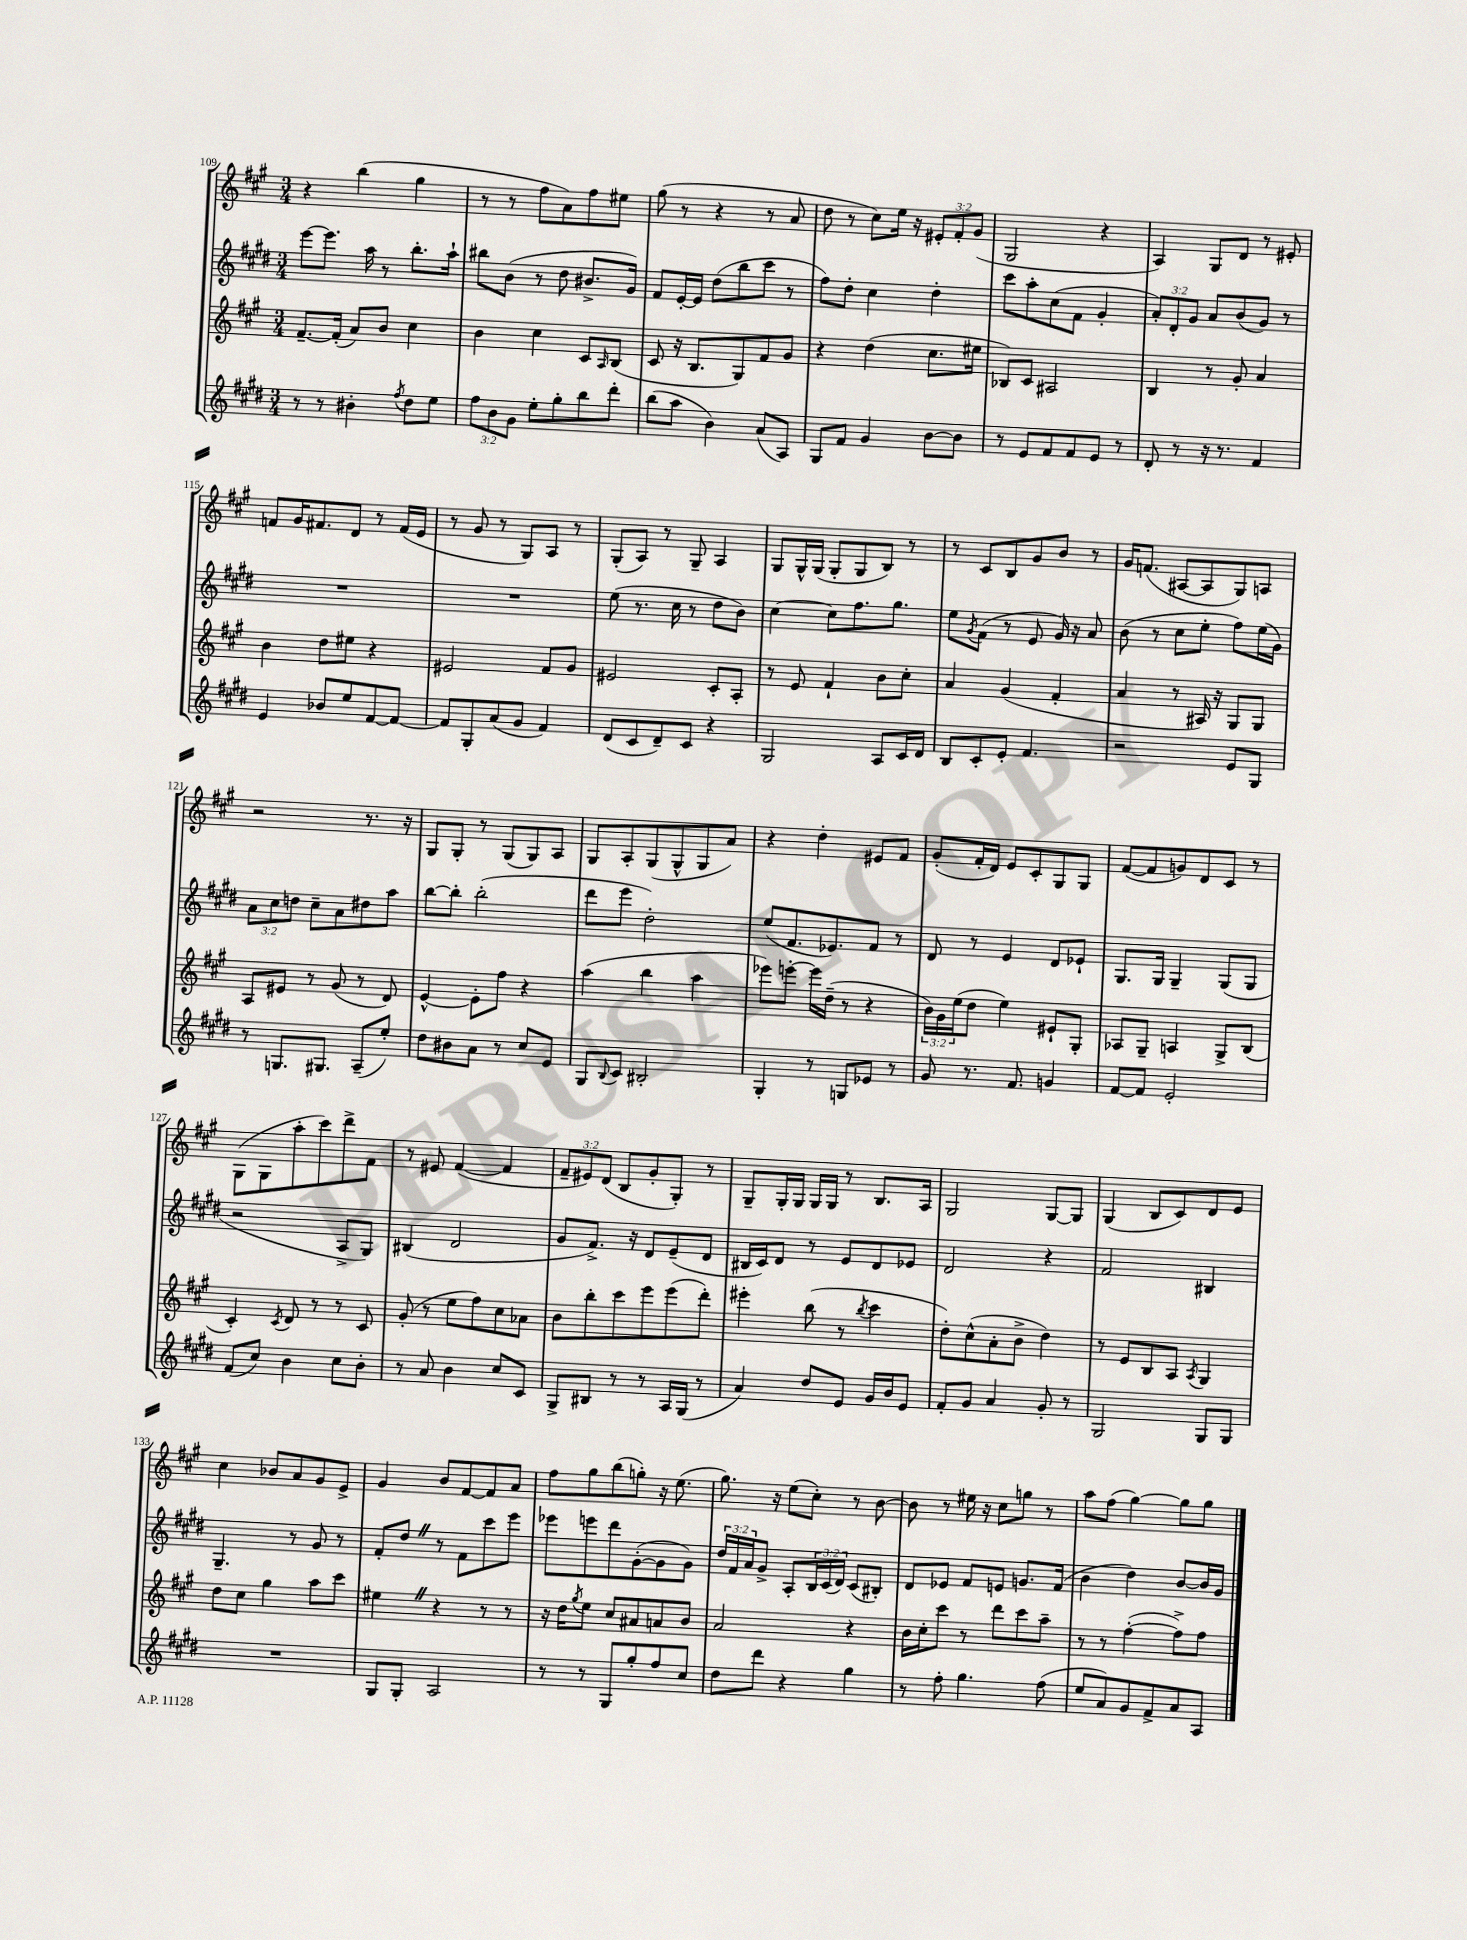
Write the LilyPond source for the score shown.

<<
\new StaffGroup <<
\new Staff = "s0" {
    \clef treble \key a \major \numericTimeSignature \time 3/4 \override Staff.TupletNumber.text = #tuplet-number::calc-fraction-text
    r4 b''4( gis''4 |
    r8 r8 fis''8 a'8) fis''8 eis''8 |
    gis''8( r8 r4 r8 a'8 |
    d''8 r8 cis''8) e''16 r16 \tuplet 3/2 { eis'8-. fis'8-. gis'8( } |
    gis2 r4 |
    a4) gis8 d'8 r8 eis'8-. |
    f'8 gis'16 fis'8. d'8 r8 fis'16( e'16 |
    r8 gis'8 r8 gis8) a8 r8 |
    gis8-.( a8) r8 gis8-- a4 |
    gis8 gis16-^ gis16( gis8-. gis8 b8) r8 |
    r8 cis'8 b8 gis'8 b'8 r8 |
    gis'16 f'8.( ais8~ ais8 gis8) a8 |
    r2 r8. r16 |
    gis8 gis8-. r8 gis8( gis8) a8 |
    gis8 a8-. gis8( gis8-^ gis8 a'8) |
    r4 d''4-. eis'8 fis'8 |
    gis'8-.( fis'16-. d'16) e'8 cis'8-. gis8 gis8 |
    fis'8~( fis'8 g'8) d'8 cis'8 r8 |
    gis8( gis8 a''8-. cis'''8) d'''8-> fis'8 |
    r8 eis'8 fis'4~( fis'4 |
    \tuplet 3/2 { fis'8-- eis'8) d'8( } b8 gis'8-. gis8-.) r8 |
    gis8-- gis16-. gis16 gis16 gis16 r8 b8. a16 |
    gis2 gis8~ gis8 |
    gis4( b8 cis'8) d'8 e'8 |
    cis''4 bes'8 a'8 gis'8 e'8-> |
    gis'4 b'8 fis'8~ fis'8 a'8 |
    fis''8 gis''8 b''8( g''8-.) r16 e''8.( |
    gis''8.) r16 e''8( cis''8-.) r8 b'8~ |
    b'8 r8 eis''16 r16 cis''8 g''8 r8 |
    a''8 fis''8( gis''4~) gis''8 gis''8 \bar "|." |
}
\new Staff = "s1" {
    \clef treble \key e \major \numericTimeSignature \time 3/4 \override Staff.TupletNumber.text = #tuplet-number::calc-fraction-text
    e'''8~ e'''8. a''16 r8 b''8.-. a''16-! |
    bis''8 b'8( r8 dis''8 bis'8.-> gis'16) |
    fis'8 e'16~-. e'16 dis''8( b''8 cis'''8 r8 |
    fis''8) dis''8-. cis''4 dis''4-. |
    cis'''8 a''8-. cis''8( fis'8 gis'4-. |
    \tuplet 3/2 { a'8-.) dis'8-. gis'8 } a'8 b'8( gis'8) r8 |
    R2. |
    R2. |
    e''8( r8. cis''16 r8 dis''8 b'8) |
    cis''4~ cis''8 fis''8. gis''8. |
    e''8 \acciaccatura { gis'8 } fis'8( r8 e'8 gis'16) r16 a'8 |
    b'8( r8 cis''8 e''8-. fis''8) e''16( gis'16) |
    \tuplet 3/2 { a'8 cis''8 d''8 } cis''8-- a'8 dis''8 a''8 |
    b''8~ b''8-. b''2-.( |
    dis'''8 e'''8 dis''2-.) |
    e''8( fis'8. ees'8.) fis'8 r8 |
    dis'8 r8 e'4 dis'8 ees'8-! |
    gis8. gis16 gis4-- gis8( gis8 |
    r2 a8-> gis8) |
    bis4( dis'2 |
    gis'8 fis'8.->) r16 dis'8 e'8--( dis'8 |
    bis16 cis'16) dis'8 r8 e'8 dis'8 ees'8 |
    dis'2 r4 |
    fis'2 bis4 |
    gis4.-- r8 gis'8 r8 |
    fis'8-. dis''8 \once \override BreathingSign.text = \markup { \musicglyph "scripts.caesura.straight" } \breathe r8 fis'8 cis'''8 e'''8 |
    ees'''8 e'''8 dis'''8 gis'8~-.( gis'8 gis'8) |
    \tuplet 3/2 { dis''16 fis'16 a'16 } gis'8-> a8-. \tuplet 3/2 { b16 cis'16( dis'16) } cis'8( bis8-.) |
    dis'8 ees'8 fis'8 e'8 g'8. fis'16( |
    b'4 dis''4) b'8~ b'16 gis'16 \bar "|." |
}
\new Staff = "s2" {
    \clef treble \key a \major \numericTimeSignature \time 3/4 \override Staff.TupletNumber.text = #tuplet-number::calc-fraction-text
    fis'8.~-- fis'16-.( a'8) b'8 cis''4 |
    b'4 cis''4 cis'8 \grace { a16 } b8( |
    cis'8 r16 b8. gis8) fis'8 gis'8 |
    r4 d''4( cis''8. eis''16 |
    bes8) cis'8 ais2 |
    b4 r8 gis'8-. a'4 |
    b'4 d''8 eis''8 r4 |
    eis'2 fis'8 gis'8 |
    eis'2 cis'8-. a8-. |
    r8 e'8 fis'4-! b'8 cis''8-. |
    a'4 gis'4( fis'4-. |
    a'4 r8 ais16) r16 gis8 gis8 |
    a8 eis'8 r8 gis'8( r8 d'8) |
    e'4~-^ e'8-. fis''8 r4 |
    a''4( b''4 a''4 |
    ees'''8) e'''8~-. e'''16 d''16--( r8 r4 |
    \tuplet 3/2 { b'16) gis'16 e''16( } d''8 e''4) eis'8-! gis8-. |
    aes8 gis8-- a4 gis8-> b8( |
    cis'4-.) \acciaccatura { cis'8 } d'8 r8 r8 cis'8 |
    gis'8-.( r8 e''8 fis''8) cis''8 aes'8 |
    b'8 b''8-. cis'''8 e'''8 e'''8( d'''8-.) |
    eis'''4-. b''8( r8 \acciaccatura { b''8 } cis'''4 |
    d''8-.) cis''8-^( a'8-. b'8-> d''4) |
    r8 e'8 b8 a8 \acciaccatura { a8 } gis4 |
    d''8 cis''8 gis''4 a''8 cis'''8 |
    eis''4 \once \override BreathingSign.text = \markup { \musicglyph "scripts.caesura.straight" } \breathe r4 r8 r8 |
    r16 d''16 \acciaccatura { gis''8 } e''8 cis''8 ais'8 a'8 b'8 |
    a'2 r4 |
    b'16 cis''16-. cis'''8 r8 d'''8 cis'''8 a''8-- |
    r8 r8 fis''4~-.( fis''8->) fis''8 \bar "|." |
}
\new Staff = "s3" {
    \clef treble \key e \major \numericTimeSignature \time 3/4 \override Staff.TupletNumber.text = #tuplet-number::calc-fraction-text
    r8 r8 bis'4-. \acciaccatura { fis''8 } dis''8 e''8 |
    \tuplet 3/2 { fis''8 b'8 gis'8 } e''8-. gis''8-. b''8 dis'''8-. |
    b''8( a''8 b'4) a'8( a8) |
    gis8 fis'8 gis'4 b'8~ b'8 |
    r8 e'8 fis'8 fis'8 e'8 r8 |
    dis'8-. r8 r16 r8. fis'4 |
    e'4 bes'8 e''8 fis'8~ fis'8~ |
    fis'8 gis8-. a'8( gis'8 fis'4) |
    dis'8( cis'8 dis'8--) cis'8 r4 |
    gis2 a8 cis'16 dis'16 |
    b8 cis'8-. e'8-. fis'4. |
    r2 e'8 gis8 |
    r8 g8. gis8. a8--( e''8-.) |
    dis''8 bis'8 a'8 r8 cis''8 e'8 |
    gis8 \appoggiatura { b8 } cis'8 bis2-. |
    gis4-. r8 g8 ees'8 r8 |
    gis'8 r8. fis'8. g'4 |
    fis'8~ fis'8 e'2-. |
    fis'8( cis''8) b'4 cis''8 b'8-. |
    r8 a'8 b'4 cis''8 cis'8 |
    gis8-> bis8 r8 r8 a16 gis16( r8 |
    a'4) dis''8 e'8 gis'16 b'16 e'8 |
    fis'8-. gis'8 a'4 gis'8-. r8 |
    gis2 gis8 gis8 |
    R2. |
    gis8 gis8-. a2 |
    r8 r8 gis8 gis''8-. fis''8 cis''8 |
    dis''8 dis'''8 r4 gis''4 |
    r8 fis''8-. gis''4. fis''8( |
    e''8 a'8) gis'8 fis'8-> a'8 a8 \bar "|." |
}
>>
>>
\layout { \context { \Score currentBarNumber = #109 } }
